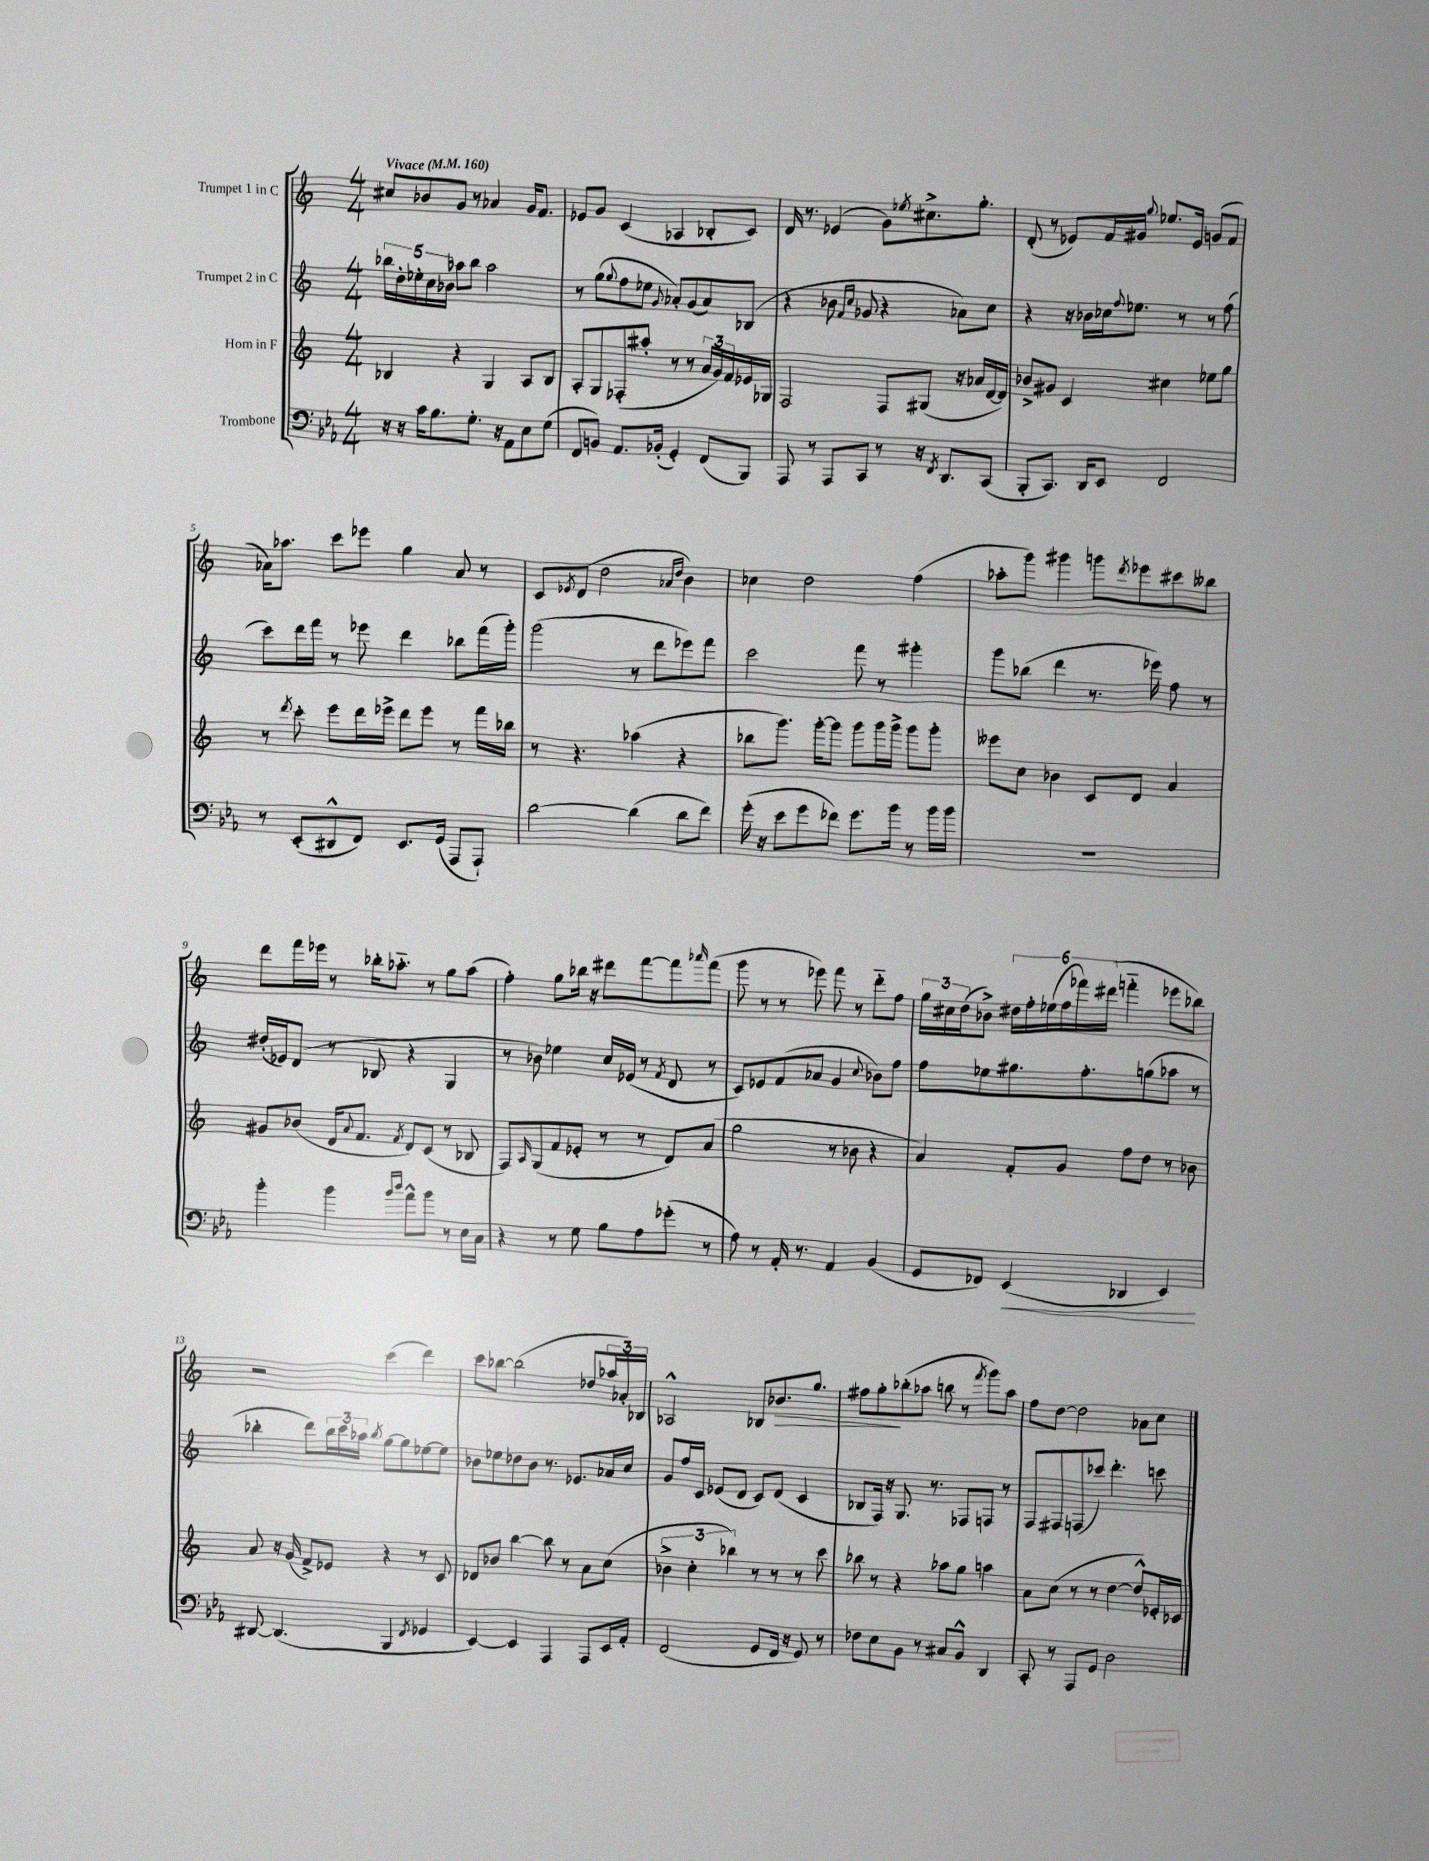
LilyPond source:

<<
\new StaffGroup <<
\new Staff = "s0" \with { instrumentName = "Trumpet 1 in C" } {
    \clef treble \key c \major \numericTimeSignature \time 4/4 \tempo "Vivace" 4 = 160
    cis''8 bes'8 g'8 r8 aes'4 g'16 f'8. |
    ees'8 g'8 c'4( aes4 bes8-. c'8) |
    d'16 r8. ees'4( g'8) \acciaccatura { ees''8 } cis''8.-> g''8.-. |
    d'8-.( r8 ees'8) f'16 gis'16 \appoggiatura { g''8 } ees''8. ees'16 g'8( f'8 |
    aes'16) aes''8. c'''8 ees'''8 g''4 aes'8 r8 |
    c'8 \acciaccatura { ees'8 } d'8( d''2 \grace { aes'16 d''16 } b'4) |
    ces''4 d''2 f''4( |
    aes''8-. g'''8) gis'''4 g'''8 \acciaccatura { d'''8 } ees'''8 cis'''8 beses''8 |
    d'''8 f'''16 ees'''16 r8 bes''16-. aes''8.-_ r8 g''8 aes''8( |
    f''4-.) g''8 bes''16 r16 dis'''8 f'''8~ f'''8 \grace { aes'''16 } f'''8( |
    g'''8 r8 r8 ees'''8) f'''8 r8 d'''8-_ f''8 |
    \tuplet 3/2 { g''16 cis''16 d''16( } bes'8->) \tuplet 6/4 { dis''16 f''16-. ees''16( f''16 fes'''16) dis'''16( } f'''4-_ ees'''8 bes''8) |
    r2 c'''4( d'''4) |
    c'''8 bes''8~ bes''2( des''8 \tuplet 3/2 { aes''16 aes'16-.) bes16 } |
    aes2-^ bes8 bes'8.\> g''8. |
    fis''8 g''8-.\! bes''8-.( aes''8 b''8 r8 \acciaccatura { f'''8 } g'''8) aes''8 |
    f''8 d''8~ d''2 aes'8 c''8 \bar "|." |
}
\new Staff = "s1" \with { instrumentName = "Trumpet 2 in C" } {
    \clef treble \key c \major \numericTimeSignature \time 4/4
    \tuplet 5/4 { bes''16 d''16-. ees''16-. c''16 bes'16 } aes''8 bes''8 aes''2 |
    r8 g''8( \appoggiatura { g''8 } f''8 ees''8 \appoggiatura { g'8 } aes'8-.) g'8( aes'8) bes8( |
    r4 bes'8 \grace { f'16 c''16 } ges'8 r4 aes'8) c''8 |
    r4 r16 bes'16 ces''16 \appoggiatura { f''8 } ees''8. r8 r8 f''8( |
    c'''8) d'''16 f'''16 r8 ees'''8 d'''4 bes''8 f'''16( g'''16-.) |
    g'''2( r8 d'''8 ees'''8) f'''8 |
    c'''2 f'''8 r8 gis'''4-. |
    g'''8 bes''8( d'''4 r8. ees'''16) f''8 r8 |
    dis''16-.( ees'16) d'8( r8 bes8 r4 g4 |
    r8 bes'8) ees''4 c''16 ees'16( r8 \acciaccatura { f'8 } d'8 r8 |
    c'8) ees'8 f'8( aes'8 g'4 \appoggiatura { c''8 } bes'8) f''8 |
    f''8 ees''8 gis''8. f''8.-. g''8( aes''8 r8 |
    bes''4-. d'''8) \tuplet 3/2 { bes''16 c'''16 aes''16 } \acciaccatura { bes''8 } g''8~ g''8 ees''8~ ees''8 |
    bes'8 ees''8 des''8 bes'8 r8. ees'8. aes'16 c''16 |
    g'8 f''16 c'16 ees'8( d'8 c'8) d'8( c'4 |
    bes8 f16) r16 g8. r8. fes8 f8 r8 |
    f8 fis8 f8( ces'''8) d'''4.-. c'''8 \bar "|." |
}
\new Staff = "s2" \with { instrumentName = "Horn in F" } {
    \clef treble \key c \major \numericTimeSignature \time 4/4
    bes4 r4 g4 a8 bes8 |
    a8-. g8 fes8-.( ais''8-. r8 r8 \tuplet 3/2 { a'16 g'16) f'16 } ees'16 ges16 |
    f2 f8 gis8( r16 aes'16 d'16~ d'16) |
    bes'8-> gis'8 c'4 cis''4 ees''8 g''8 |
    r8 \acciaccatura { d'''8 } c'''8-. e'''8 d'''16 ees'''16-> d'''8 ees'''8 r8 f'''16 bes''16 |
    r8 r4. aes''4( r4 |
    bes''8 g'''8.) g'''16~-. g'''8 g'''8 g'''16 g'''16-> g'''8 g'''8-. |
    eeses'''8 c''8 bes'4 c'8 d'8 a'4 |
    gis'8 bes'8( d'16 \appoggiatura { a'8 } f'8. \acciaccatura { f'8 } d'8) c'8( r8 bes8 |
    f8) \grace { a16 } g8( f'8 ees'8-. r8 r8 d'8) a'8( |
    g''2 r8 bes'8 r4 |
    a'4) f'8-. g'8 f''8 d''8 r8 bes'8 |
    a'8 r16 g'16( f'8->) ees'8 r4 r8 c'8 |
    des'8 bes'8 b''4~ b''8 r8 a'8 c''8( |
    \tuplet 3/2 { bes'4-> c''4-. bes''4) } r8 r8 r8 c'''8 |
    bes''8 r8 r4 aes''8 g''8 a''4 |
    a'8 c''8( r8 r8 d''4~ d''8-^) ees'16-. ces'16 \bar "|." |
}
\new Staff = "s3" \with { instrumentName = "Trombone" } {
    \clef bass \key ees \major \numericTimeSignature \time 4/4
    r16 r16 c'16 bes8. g8.-. r16 aes,8 ees8 g8( |
    f,8 b,8) aes,8. bes,16-.( g,4-.) f,8( bes,,8) |
    aes,,8 r8 aes,,8 c,8 r8 r16 \acciaccatura { f,8 } d,8. c,8( |
    bes,,8-. c,8.) d,16 ees,8 f,2 |
    r8 ees,8-.( dis,8-^ f,8) ees,8. g,16( aes,,8 aes,,8-!) |
    d'2~ d'4( d'8 f'8) |
    g'16-.( r16 ees'8 g'8 fes'8) g'8. bes'16 r8 bes'16 bes'16 |
    R1 |
    bes'4-. bes'4 \grace { bes'16 d''16 } aes'8-^ bes'8 r8 ees16 c16 |
    r4 r8 g8 bes8 aes8 ges'8-.( r8 |
    aes8) r8 aes,16-. r8. aes,4 bes,4( |
    g,8 fes,8) ees,4\<( des,4 ees,4\!) |
    dis,8~ dis,4.( bes,,4 \acciaccatura { f,8 } ges,4 |
    ees,4~) ees,4 aes,,4 aes,,8 ees,16 aes,16-. |
    f,2( g,8 f,16 r16 g,8) r8 |
    fes8 ees8 bes,8 r8 cis8 bes,8-^ d,4 |
    c,8-. r8 aes,,8 g,8 d2 \bar "|." |
}
>>
>>
